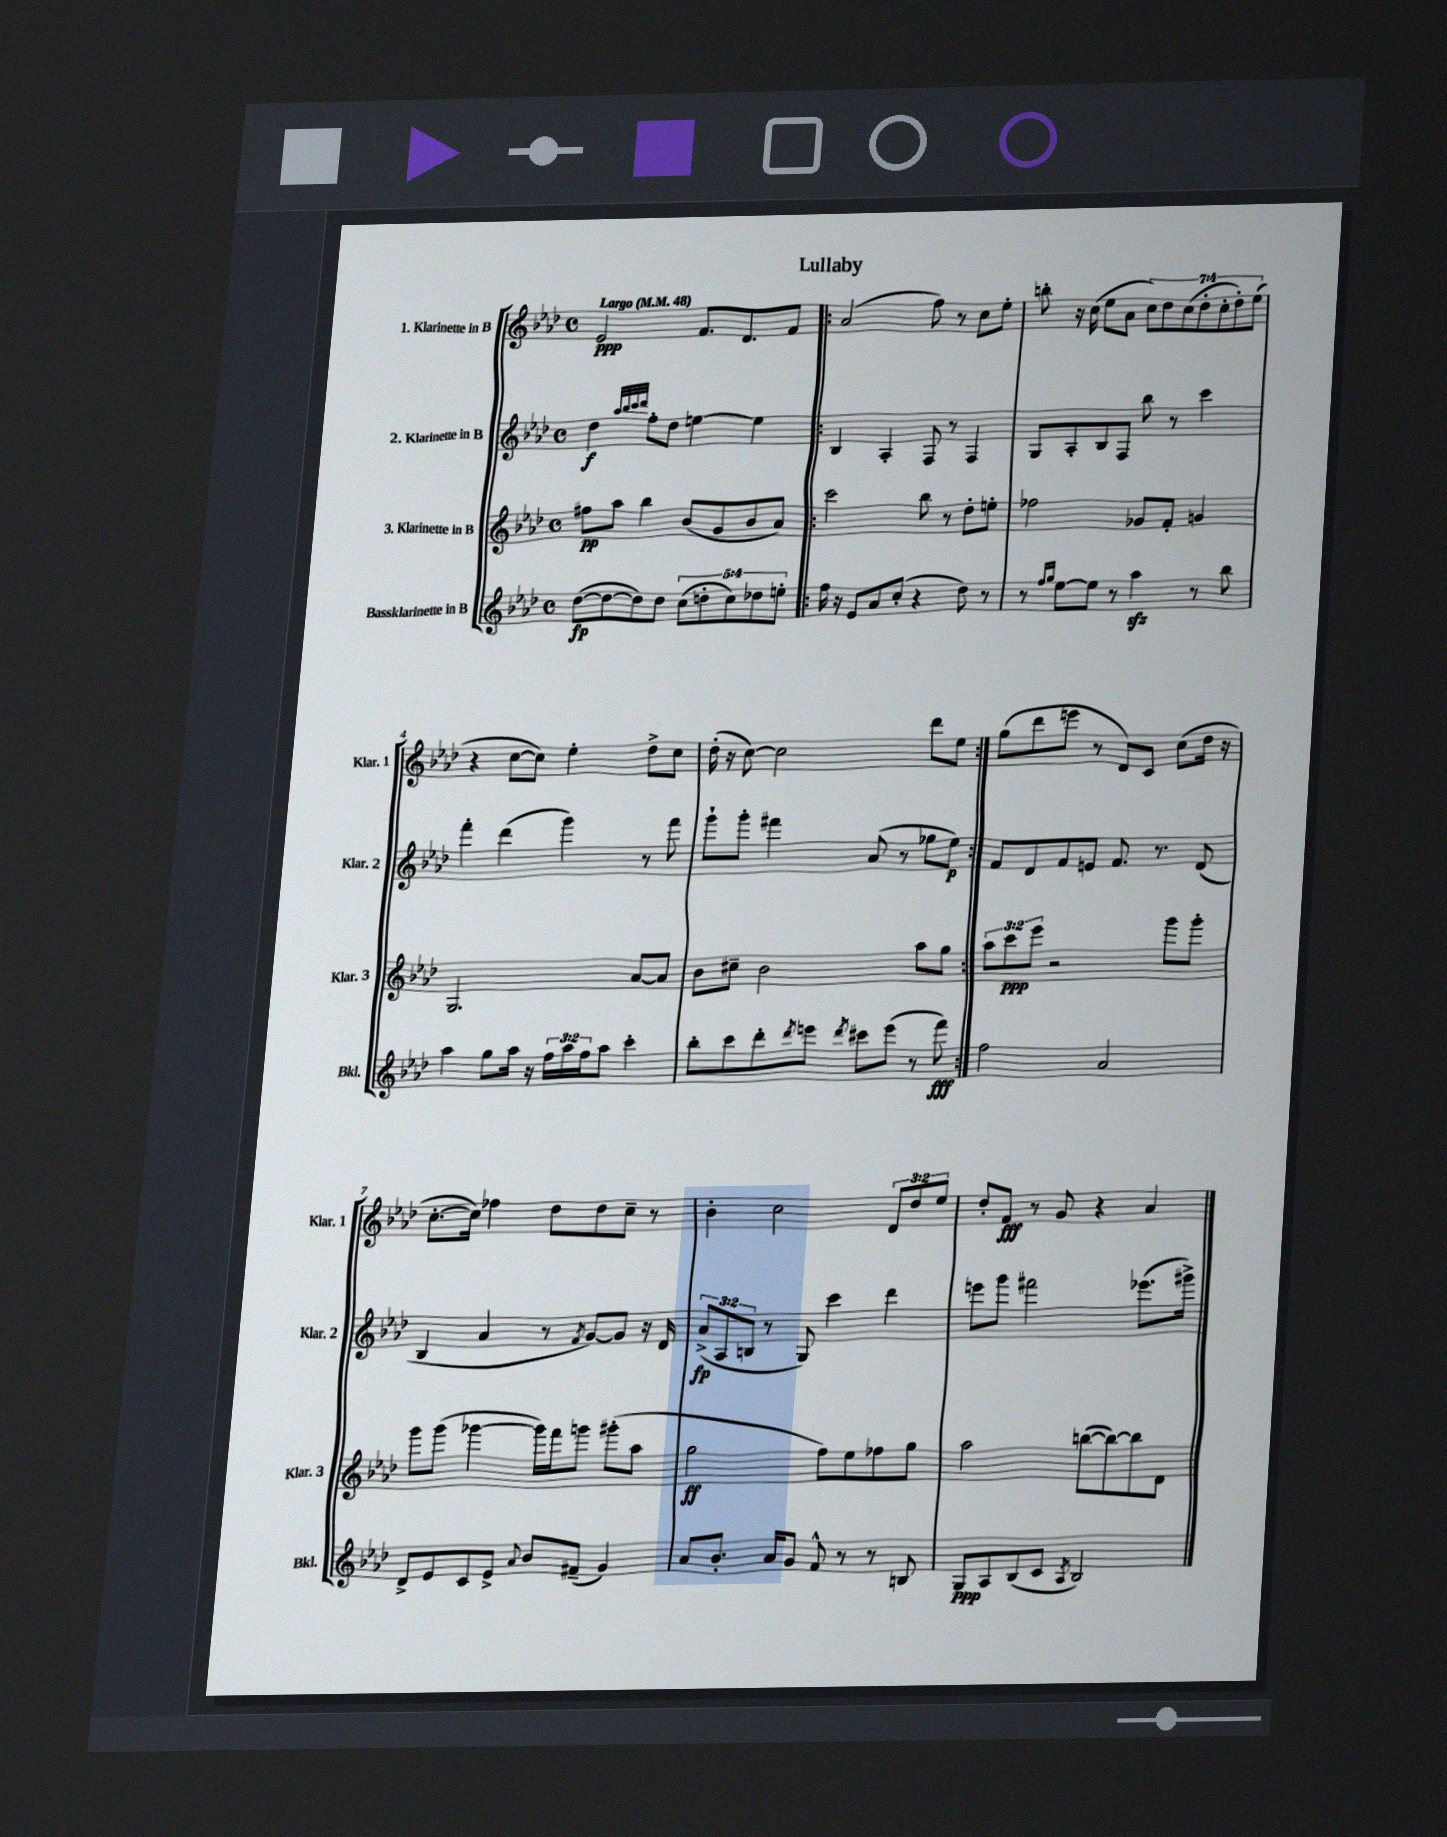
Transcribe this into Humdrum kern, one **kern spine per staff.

**kern	**kern	**kern	**kern
*staff4	*staff3	*staff2	*staff1
*clefG2	*clefG2	*clefG2	*clefG2
*k[b-e-a-d-]	*k[b-e-a-d-]	*k[b-e-a-d-]	*k[b-e-a-d-]
*M4/4	*M4/4	*M4/4	*M4/4
*met(c)	*met(c)	*met(c)	*met(c)
*MM48	*MM48	*MM48	*MM48
([8dd-	8ff#	4dd-	2e-
8dd-_	8aa-	.	.
.	.	32qqaa-	.
.	.	32qqbb-	.
.	.	32qqccc	.
.	.	32qqddd-	.
8dd-])	4bb-	8ff'	.
8dd-	.	8dd-	.
(10cc	(8b-	[4ee	8.f
10dd'	.	.	.
.	8g	.	.
.	.	.	8.d-
10cc)	.	.	.
.	8b-	4ee]	.
10dd-	.	.	.
.	8a-)	.	8f
10ee'	.	.	.
=!|:	=!|:	=!|:	=!|:
16ff	2ccc	4B-	(2a-
16r	.	.	.
8e-	.	.	.
8a-	.	4A-'	.
(8cc'	.	.	.
4r	8bb-	8F	8ff)
.	8r	8r	8r
8dd-)	8dd-'	4F	8cc
8r	8ee'	.	8ee-'
=	=	=	=
8r	2ff-	8G	8bb'
16qqff	.	.	.
16qqgg	.	.	.
[8ee-	.	8A-'	16r
.	.	.	(16cc
8ee-]	.	8B-	8ee-
8r	.	8F	8a-
4aa-	8g-	8bb-	14cc)
.	.	.	14dd-
.	8f'	8r	.
.	.	.	(14cc
.	.	.	14dd-'
8r	4g	4ccc	.
.	.	.	14cc'
.	.	.	14dd-')
8bb-	.	.	.
.	.	.	(14ee-
=	=	=	=
4aa-	2.G	4fff'	4r
8gg	.	(4ddd-	[8cc
16aa-	.	.	8cc])
16r	.	.	.
24ff	.	4ggg)	4ee-'
24aa-	.	.	.
24ff	.	.	.
8aa-	.	.	.
4ccc'	[8a-	8r	8dd-^
.	8a-]	8fff	8cc
=	=	=	=
8bb-'	8b-	8ggg`	(16dd-'
.	.	.	16r
8ccc	8cc#~	8ggg'	[8cc)
8ddd-'	2b-	4fff#	2cc]
8qddd-	.	.	.
8eee	.	.	.
8qddd-	.	.	.
8ccc#	.	(8a-	.
(8eee	.	8r	.
8r	8aa-	8gg-	8ddd-
8fff)	8gg	8ee-)	8ee-
=:|!	=:|!	=:|!	=:|!
2ff	12aa-	8f	(8gg
.	12ccc	.	.
.	.	8d-	8ddd-
.	12eee-	.	.
.	2r	8f	8eee
.	.	8e	8r
2a-	.	8.f	8d-)
.	.	.	8c
.	.	8.r	.
.	8ggg	.	(8cc
.	8ggg'	(8d-	16dd-
.	.	.	16r
=	=	=	=
8d-^	8ggg	4B-	[8.cc'
8e-	(8ggg	.	.
.	.	.	16cc])
8c	[4ggg-	4a-	4ff-
8e-^	.	.	.
8qqa-	.	.	.
8b-	16ggg-])	8r	8dd-
.	16fff	.	.
.	.	8qf	.
(8f#~	8ggg	[8g)	8dd-
4g)	(8ggg#'	8g]	8cc~
.	8aa-	16r	8r
.	.	16d-	.
=	=	=	=
8a-	2gg	(12a-^	4b-'
.	.	12A-	.
8.b-'	.	.	.
.	.	12B	.
.	.	8r	2cc
16a-	.	.	.
8g	.	8G)	.
8f^^	8ff)	4ccc	.
8r	8ee-	.	.
8r	8ff-	4ddd-	12d-
.	.	.	12dd-
8B	8gg	.	.
.	.	.	12ee-
=	=	=	=
8G	2aa-	8eee	8dd-'
8A-	.	8ggg	8f
(8B-	.	2fff#	8r
8c	.	.	8g
8qA-	.	.	.
2B-)	([8bb	.	4r
.	8bb_)	.	.
.	8bb]	(8.eee-	4a-
.	8d-	.	.
.	.	16ggg#^)	.
==	==	==	==
*-	*-	*-	*-
